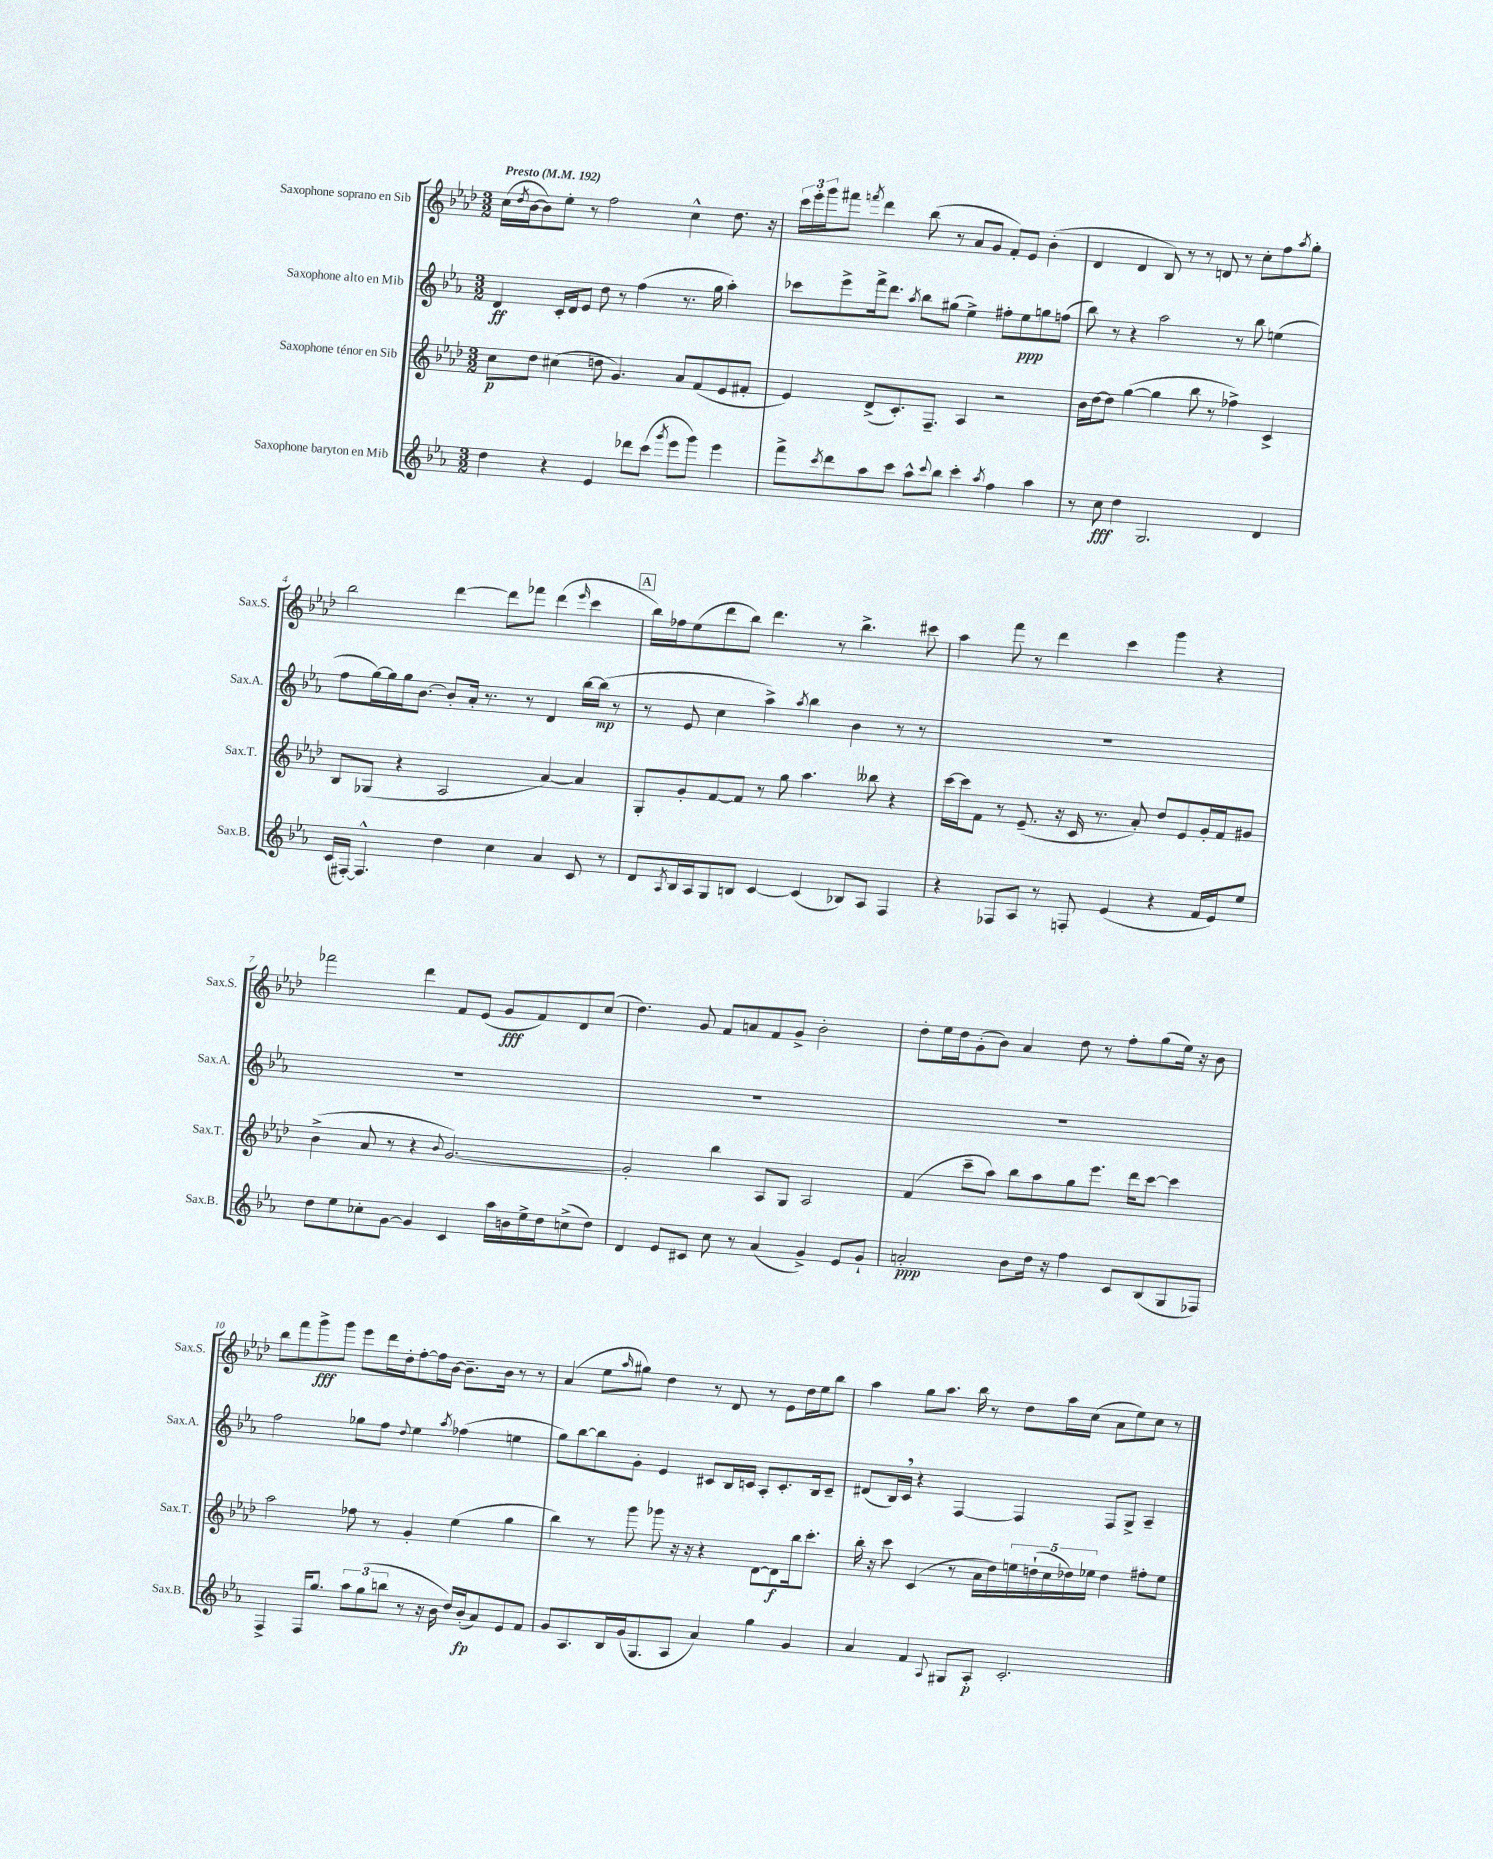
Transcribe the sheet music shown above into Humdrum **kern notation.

**kern	**kern	**kern	**kern
*staff4	*staff3	*staff2	*staff1
*clefG2	*clefG2	*clefG2	*clefG2
*k[b-e-a-]	*k[b-e-a-d-]	*k[b-e-a-]	*k[b-e-a-d-]
*M3/2	*M3/2	*M3/2	*M3/2
*MM192	*MM192	*MM192	*MM192
4dd\	8cc\L	4d/	(16cc\LL
.	.	.	8qdd-/
.	.	.	[16b-\J
.	8dd-\J	.	8b-\])
4r	(4cc#\	16c'/LL	8ee-'\J
.	.	16d/J	.
.	.	8e-/J	8r
4e-/	8dd\	8dd\	2ff\
.	4.g/)	8r	.
8ddd-\L	.	(4ff\	.
(8ccc\J	.	.	.
8qggg/	.	.	.
8eee-\L	8a-/L	8.r	4cc^^\
8ggg\J)	(8f/	.	.
.	.	16gg\	.
4eee-\	8e-/	4aa-'\)	8.dd-\
.	8f#'/J	.	.
.	.	.	16r
=	=	=	=
8fff^\L	4e-/)	8ccc-\L	24ccc\LL
.	.	.	24eee-'\
.	.	.	24ggg\J
8qccc/	.	.	.
8ddd\	.	8eee-^\	8fff#\J
.	.	.	8qfff/
8aa-\	(8d-^/L	16fff^\k	4ddd-\
.	.	8.ddd\J	.
8ccc\J	8.c'/)	.	.
.	.	8qaa-/	.
8aa-^^\L	.	8bb-\L	(8bb-\
.	8.F~/J	.	.
8qqccc/	.	.	.
8bb-\J	.	(8gg#\J	8r
4ccc'\	4A-/	4ee-^\)	8a-/L
.	.	.	8g/J
8qaa-/	.	.	.
4ff\	2r	8ff#'\L	8f'/L)
.	.	8ee-\	8e-/J
4aa-\	.	8gg\	(4b-'\
.	.	(8ff\J	.
=	=	=	=
8r	16b-\LL	8bb-\)	4d-/
.	[16dd-\J	.	.
8cc\	8dd-\]J	8r	.
4dd\	([4gg\	4r	4d-/
2.G/	4gg\]	2aa-\	8B-/)
.	.	.	8r
.	8bb-\	.	8r
.	8r	.	8d/
.	4ff-^\)	8r	8r
.	.	8bb-\	8cc'\L
4d/	4c^/	(4ee\	8ff\
.	.	.	8qaa-/
.	.	.	8gg'\J
=	=	=	=
(16c/LL	8B-/L	8ff\L	2bb-\
[16F#'/JJ)	.	.	.
4.F#^^/]	(8G-/J	[16gg\L)	.
.	.	16gg\]	.
.	4r	16gg\J	.
.	.	[8.b-\J	.
4dd\	2A-/	8b-'/]L	[4ddd-\
.	.	16a-'/Jk	.
.	.	8.r	.
4cc\	.	.	8ddd-\]L
.	.	8r	8fff-\J
4a-/	[4a-/)	4d/	(4ddd-\
.	.	.	16qqeee-/
8c/	4a-/]	[16bb-\LL	4ccc\
.	.	(16bb-\]JJ	.
8r	.	8r	.
=	=	=	=
8d/L	8G'/L	8r	16bb-\LL)
.	.	.	16ff-\J
8qA-/	.	.	.
16B-/L	8g'/	8e-/	(8ee-\
16A-/J	.	.	.
8G/	[8f/	4cc\	8ddd-\
8B/J	8f/]J	.	8bb-\J)
[4c/	8r	4aa-^\)	4.ddd-\
.	8gg\	.	.
.	.	8qaa-/	.
(4c/]	4.aa-\	4bb-\	.
.	.	.	8r
8B-/L)	.	4b-\	4.bb-^\
8A-/J	8bb--\	.	.
4F/	4r	8r	.
.	.	8r	8ccc#\
=	=	=	=
4r	[16ccc\LL	1.r	4aa-\
.	16ccc\]J	.	.
.	8f\J	.	.
8F-/L	8r	.	8fff\
8A-/J	(8.e-~/	.	8r
8r	.	.	4ddd-\
.	16r	.	.
8F'/	16c/	.	.
.	8.r	.	.
(4e-/	.	.	4ccc\
.	8a-'/)	.	.
4r	8dd-/L	.	4ggg\
.	8e-/	.	.
16f/LL	16g'/L	.	4r
16e-/J)	16f/J	.	.
8ee-/J	8g#/J	.	.
=	=	=	=
8dd\L	(4b-^\	1.r	2fff-\
8ee-\	.	.	.
8cc-'\	8a-/	.	.
[8g\J	8r	.	.
4g/]	4r	.	4ddd-\
.	8qqb-/	.	.
4c/	[2.g/)	.	8f/L
.	.	.	(8e-/J
16aa-\LL	.	.	8g/L
16b\	.	.	.
16ee-^\	.	.	8f/)
16dd\J	.	.	.
(8cc^\	.	.	8d-/
8dd\J)	.	.	(8cc/J
=	=	=	=
4d/	2g'/]	1.r	4.dd-\)
8e-/L	.	.	.
8c#/J	.	.	8g/
8cc\	4bb-\	.	8f/L
8r	.	.	8a/
(4a-/	8A-/L	.	8f/
.	8G/J	.	8g^/J
4g^/)	2A-/	.	2b-'\
8e-/L	.	.	.
8g`/J	.	.	.
=	=	=	=
2a'/	(4f/	1.r	8dd-'\L
.	.	.	16ee-\L
.	.	.	16dd-\J
.	8ccc~\L	.	(8g'\
.	8aa-\J)	.	8b-\J)
8b-\L	8bb-\L	.	4a-/
16dd\Jk	8aa-\	.	.
16r	.	.	.
4ff\	8gg\	.	8dd-\
.	8.eee-\J	.	8r
8c/L	.	.	8ff'\L
.	16ddd-\LK	.	.
(8B-/	[8ccc\J	.	(8gg\
8G/	4ccc\]	.	16ee-\Jk)
.	.	.	16r
8F-/J)	.	.	8b-\
=	=	=	=
4F^/	2aa-\	2ff\	8bb-\L
.	.	.	8fff\
16F/LK	.	.	8ggg^\
8.gg/J	.	.	.
.	.	.	8ggg\J
12aa-\L	8ff-\	8gg-\L	8eee-\L
(12gg\	.	.	.
.	8r	8ff\J	16ddd-\L
12bb\J	.	.	.
.	.	.	16dd-'\J
.	.	8qqdd/	.
8r	4g'/	4ee-\	[8ff'\
16r	.	.	16ff\]L
16b-\	.	.	[16b-\JJ
.	.	8qaa-/	.
16dd/LL)	(4ee-\	(4ff-\	8.b-~\]L
(16b-'/J	.	.	.
8a-/)	.	.	.
.	.	.	16b-\Jk
8e-/	4gg\	4ee\	8r
8f/J	.	.	8r
=	=	=	=
8g/L	4bb-\)	8gg\L)	(4a-/
8.A-/	.	[8bb-\	.
.	8r	8bb-\]	8ee-\L
16B-/L	.	.	.
.	.	.	16qqaa-/
(16g/J	8ggg\	8g'\J	8gg#\J)
8.G/	.	.	.
.	8ggg-\	4e-/	4dd-\
8A-/J	16r	.	.
.	16r	.	.
4a-/)	4r	8c#/L	8r
.	.	16B-/L	8d-/
.	.	16c/JJ	.
4gg\	[8d-\L	8A-'/L	8r
.	8d-\]	8.c'/	8e-\L
4g/	16bb-\k	.	16dd-\L
.	8.ccc'\J	16B-/k	16ee-\J
.	.	8c~/J	8bb-\J
=	=	=	=
4a-/	16bb-'\	(8d#/L	4aa-\
.	16r	.	.
.	8ccc\	16B-/L)	.
.	.	16c/JJ	.
4f/	(4c/	4r	8gg\L
.	.	.	8.aa-\J
8qqA-/	.	.	.
8G#/L	8r	[4F/	.
.	.	.	16bb-\
8A-'/J	16a-\LL	.	8r
.	16dd-\)	.	.
2.c'/	20ee\	4F/]	8dd-\L
.	(20dd`\	.	.
.	20cc\	.	.
.	.	.	16aa-\L
.	20dd-\)	.	.
.	.	.	(16cc\JJ
.	20ee-\JJ	.	.
.	4dd-\	8F/L	8a-\L
.	.	8G^/J	8ee-\)
.	8ff#'\L	4A-~/	8cc\J
.	8ee-\J	.	8r
==	==	==	==
*-	*-	*-	*-
